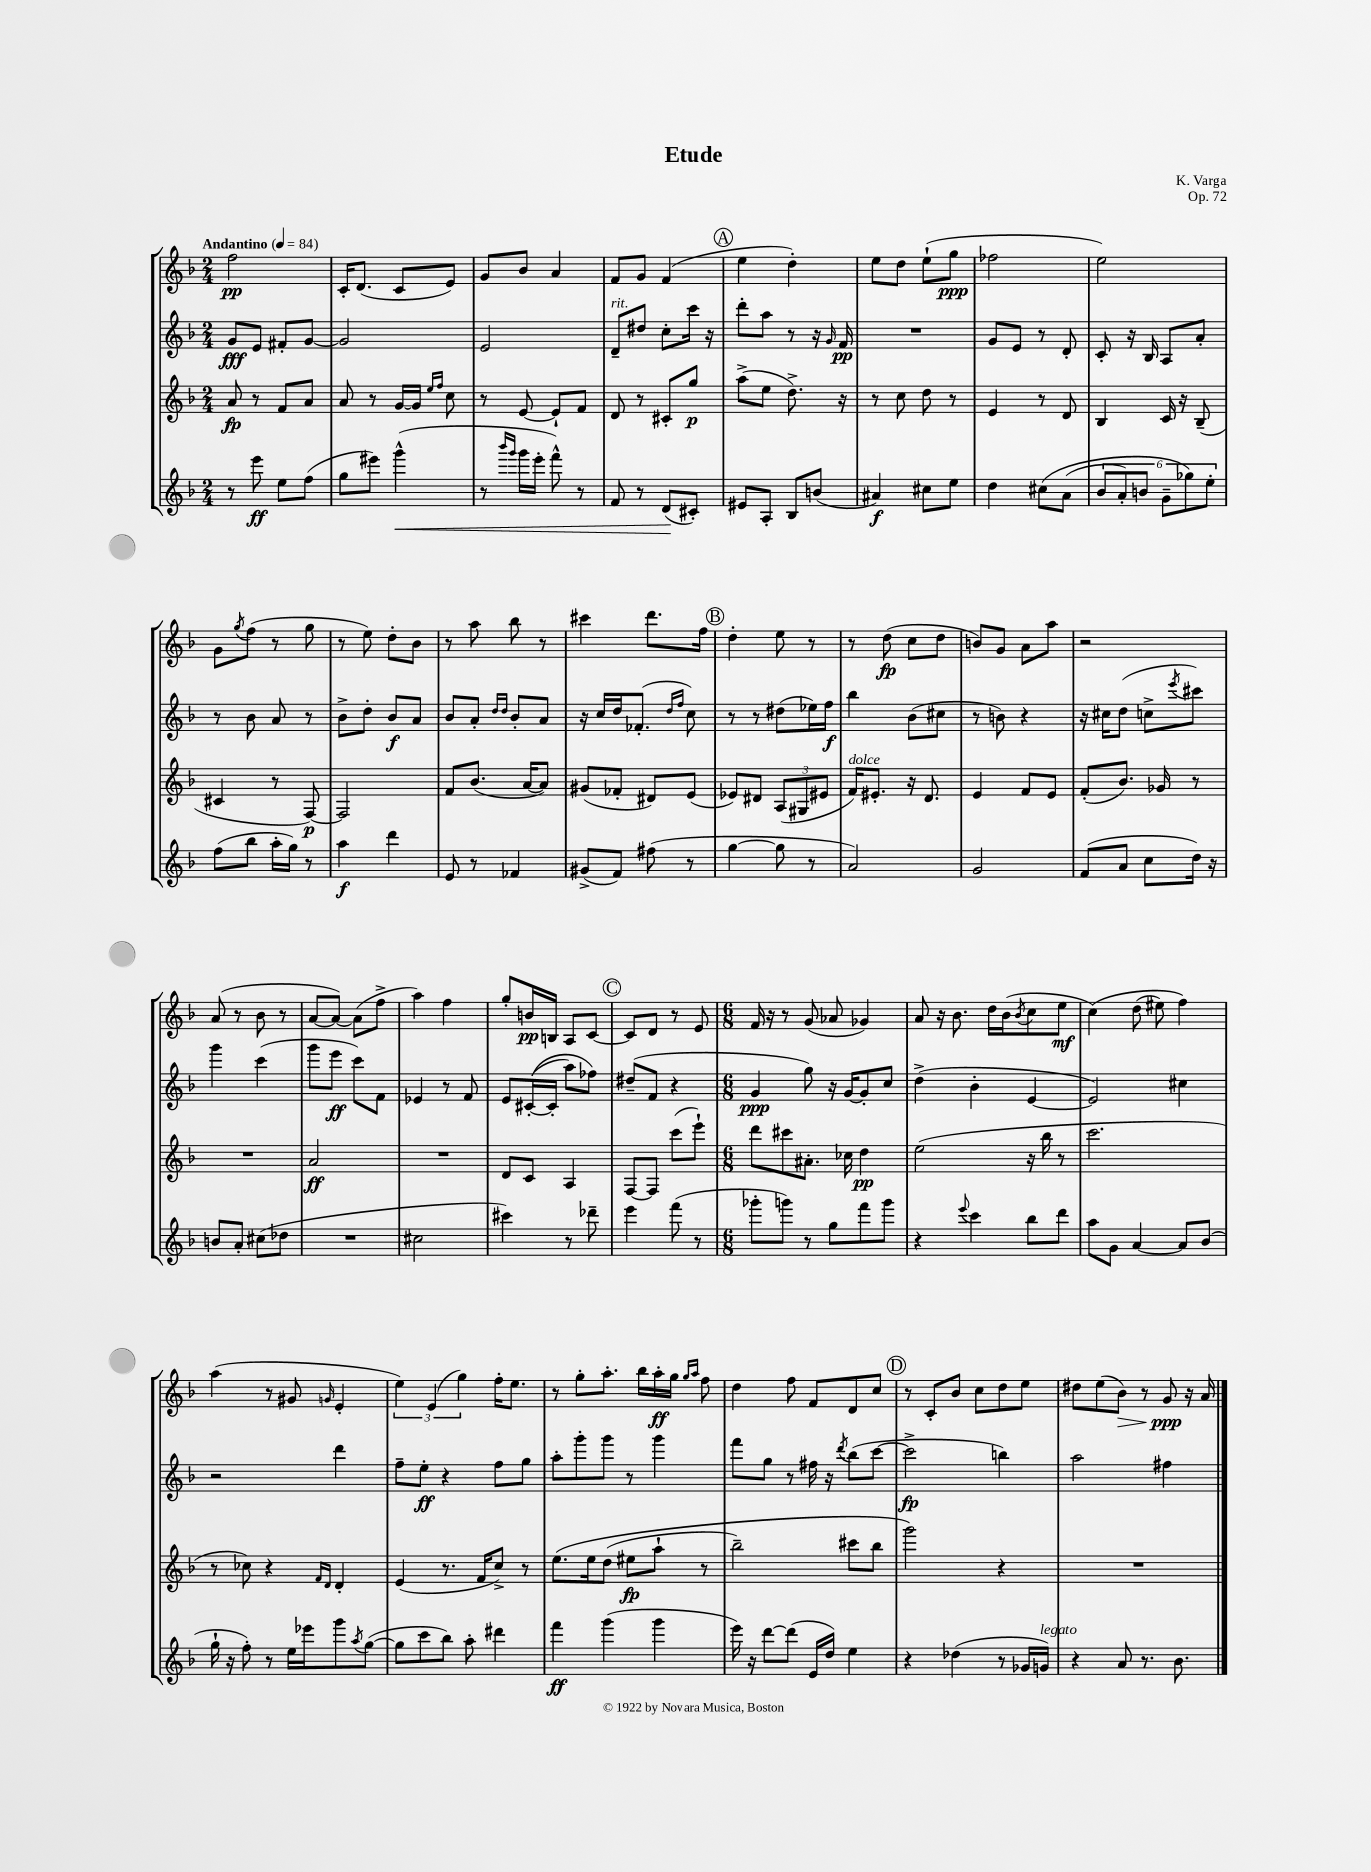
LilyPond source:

\header { title = "Etude" composer = "K. Varga" opus = "Op. 72" }
<<
\new StaffGroup <<
\new Staff = "s0" {
    \clef treble \key f \major \numericTimeSignature \time 2/4 \tempo "Andantino" 4 = 84
    f''2\pp |
    c'16-. d'8.( c'8 e'8) |
    g'8 bes'8 a'4 |
    f'8 g'8 f'4( |
    \mark \markup { \circle "A" } e''4 d''4-.) |
    e''8 d''8 e''8-!( g''8\ppp |
    fes''2 |
    e''2) |
    g'8 \acciaccatura { g''8 } f''8( r8 g''8 |
    r8 e''8) d''8-. bes'8 |
    r8 a''8 bes''8 r8 |
    cis'''4 d'''8. f''16 |
    \mark \markup { \circle "B" } d''4-. e''8 r8 |
    r8 d''8\fp( c''8 d''8 |
    b'8) g'8 a'8 a''8 |
    r2 |
    a'8( r8 bes'8 r8 |
    a'8~ a'8~) a'8( f''8-> |
    a''4) f''4 |
    g''8-. b'16\pp b16 a8 c'8~ |
    \mark \markup { \circle "C" } c'8 d'8 r8 e'8 |
    \numericTimeSignature \time 6/8 f'16 r16 r8 g'8( aes'8 ges'4) |
    a'8 r16 bes'8. d''16 bes'16( \acciaccatura { bes'8 } c''8 e''8\mf |
    c''4)\( d''8( eis''8) f''4\) |
    a''4( r8 gis'8 \grace { g'16 } e'4-. |
    \tuplet 3/2 { e''4) e'4( g''4) } f''16-. e''8. |
    r8 g''8-. a''8.-. bes''16 a''16-.\ff g''16 \grace { g''16 a''16 } f''8 |
    d''4 f''8 f'8 d'8 c''8 |
    \mark \markup { \circle "D" } r8 c'8-. bes'8 c''8 d''8 e''8 |
    dis''8 e''8( bes'8\>) r8 g'8\ppp\! r16 a'16 \bar "|." |
}
\new Staff = "s1" {
    \clef treble \key f \major \numericTimeSignature \time 2/4
    g'8\fff e'8 fis'8-. g'8~ |
    g'2 |
    e'2 |
    d'8--^\markup { \italic "rit." } dis''8 c''8-. c'''16 r16 |
    \mark \markup { \circle "A" } d'''8-. a''8 r8 r16 \grace { g'16 } f'16\pp |
    R2 |
    g'8 e'8 r8 d'8-. |
    c'8-. r16 bes16 a8 a'8-. |
    r8 bes'8 a'8 r8 |
    bes'8-> d''8-. bes'8\f a'8 |
    bes'8 a'8-. \grace { d''16 d''16 } bes'8-. a'8 |
    r16 c''16 d''16 fes'8.-.( \grace { d''16 f''16 } c''8) |
    \mark \markup { \circle "B" } r8 r8 dis''8( ees''16) f''16\f |
    bes''4 bes'8( cis''8 |
    r8 b'8) r4 |
    r16 cis''16 d''8( c''8-> \acciaccatura { e'''8 } cis'''8) |
    g'''4 c'''4( |
    g'''8 e'''8\ff c'''8) f'8 |
    ees'4 r8 f'8 |
    e'8 cis'16~-.(\( cis'16-. a''8) fes''8\) |
    \mark \markup { \circle "C" } dis''8--( f'8 r4 |
    \numericTimeSignature \time 6/8 g'4\ppp g''8) r16 g'16~ g'8-. c''8 |
    d''4->( bes'4-. e'4~ |
    e'2) cis''4 |
    r2 d'''4 |
    f''8-- e''8-.\ff r4 f''8 g''8 |
    a''8-. g'''8-. g'''8 r8 g'''4 |
    f'''8 g''8 r8 fis''16 r16 \acciaccatura { d'''8 } bes''8( c'''8~ |
    \mark \markup { \circle "D" } c'''2->\fp b''4) |
    a''2 fis''4 \bar "|." |
}
\new Staff = "s2" {
    \clef treble \key f \major \numericTimeSignature \time 2/4
    a'8\fp r8 f'8 a'8 |
    a'8 r8 g'16~ g'16 \grace { e''16 f''16 } c''8 |
    r8 e'8~ e'8-! f'8 |
    d'8 r8 cis'8-. g''8\p |
    \mark \markup { \circle "A" } a''8->( e''8 d''8.->) r16 |
    r8 c''8 d''8 r8 |
    e'4 r8 d'8 |
    bes4 c'16 r16 bes8--( |
    cis'4 r8 f8~\p) |
    f2 |
    f'8 bes'8.( a'16~ a'8) |
    gis'8( fes'8-. dis'8) e'8( |
    \mark \markup { \circle "B" } ees'8) dis'8 \tuplet 3/2 { a8( gis8 eis'8 } |
    f'16^\markup { \italic "dolce" }) eis'8.-. r16 d'8. |
    e'4 f'8 e'8 |
    f'8-.( bes'8.) ges'16 r8 |
    R2 |
    a'2\ff |
    R2 |
    d'8 c'8 a4 |
    \mark \markup { \circle "C" } f8~ f8 c'''8( e'''8-!) |
    \numericTimeSignature \time 6/8 d'''8 cis'''8 ais'8.-. ces''16 d''4\pp |
    e''2( r16 bes''16 r8 |
    c'''2. |
    r8 ces''8) r4 \grace { f'16 d'16 } d'4-. |
    e'4( r8. f'16 c''8->) r8 |
    e''8.\( e''16 d''8( eis''8\fp a''8-! r8 |
    bes''2--) cis'''8 bes''8 |
    \mark \markup { \circle "D" } g'''2\) r4 |
    R2. \bar "|." |
}
\new Staff = "s3" {
    \clef treble \key f \major \numericTimeSignature \time 2/4
    r8 e'''8\ff e''8 f''8( |
    g''8 eis'''8) g'''4-^\<( |
    r8 \grace { bes'''16 g'''16 } g'''16 e'''16-. f'''8-^) r8 |
    f'8 r8 d'8\!( cis'8-.) |
    \mark \markup { \circle "A" } eis'8 a8-. bes8 b'8( |
    ais'4\f) cis''8 e''8 |
    d''4 cis''8\( a'8( |
    \tuplet 6/4 { bes'8 a'8-.) b'8 g'8-- ges''8\) e''8-. } |
    f''8( bes''8 a''16-. g''16) r8 |
    a''4\f d'''4 |
    e'8 r8 fes'4 |
    gis'8->( f'8) fis''8( r8 |
    \mark \markup { \circle "B" } g''4~ g''8 r8 |
    a'2) |
    g'2 |
    f'8( a'8 c''8 d''16) r16 |
    b'8 a'8-. cis''8( des''8 |
    R2 |
    cis''2 |
    cis'''4) r8 des'''8-- |
    \mark \markup { \circle "C" } e'''4 f'''8( r8 |
    \numericTimeSignature \time 6/8 ges'''8-. g'''8) r8 g''8 f'''8 g'''8 |
    r4 \appoggiatura { e'''8 } c'''4 bes''8 d'''8 |
    a''8 g'8 a'4~ a'8 bes'8( |
    g''16-! r16 f''8-.) r8 e''16 ees'''16 g'''8 \acciaccatura { a''8 } g''8~( |
    g''8 c'''8 bes''8) a''8-. dis'''4 |
    f'''4\ff g'''4( g'''4 |
    e'''16) r16 d'''8~ d'''8( e'16 d''16) e''4 |
    \mark \markup { \circle "D" } r4 des''4( r8 ges'16 g'16^\markup { \italic "legato" }) |
    r4 a'8 r8. bes'8. \bar "|." |
}
>>
>>
\layout { \context { \Score \remove "Bar_number_engraver" } }
